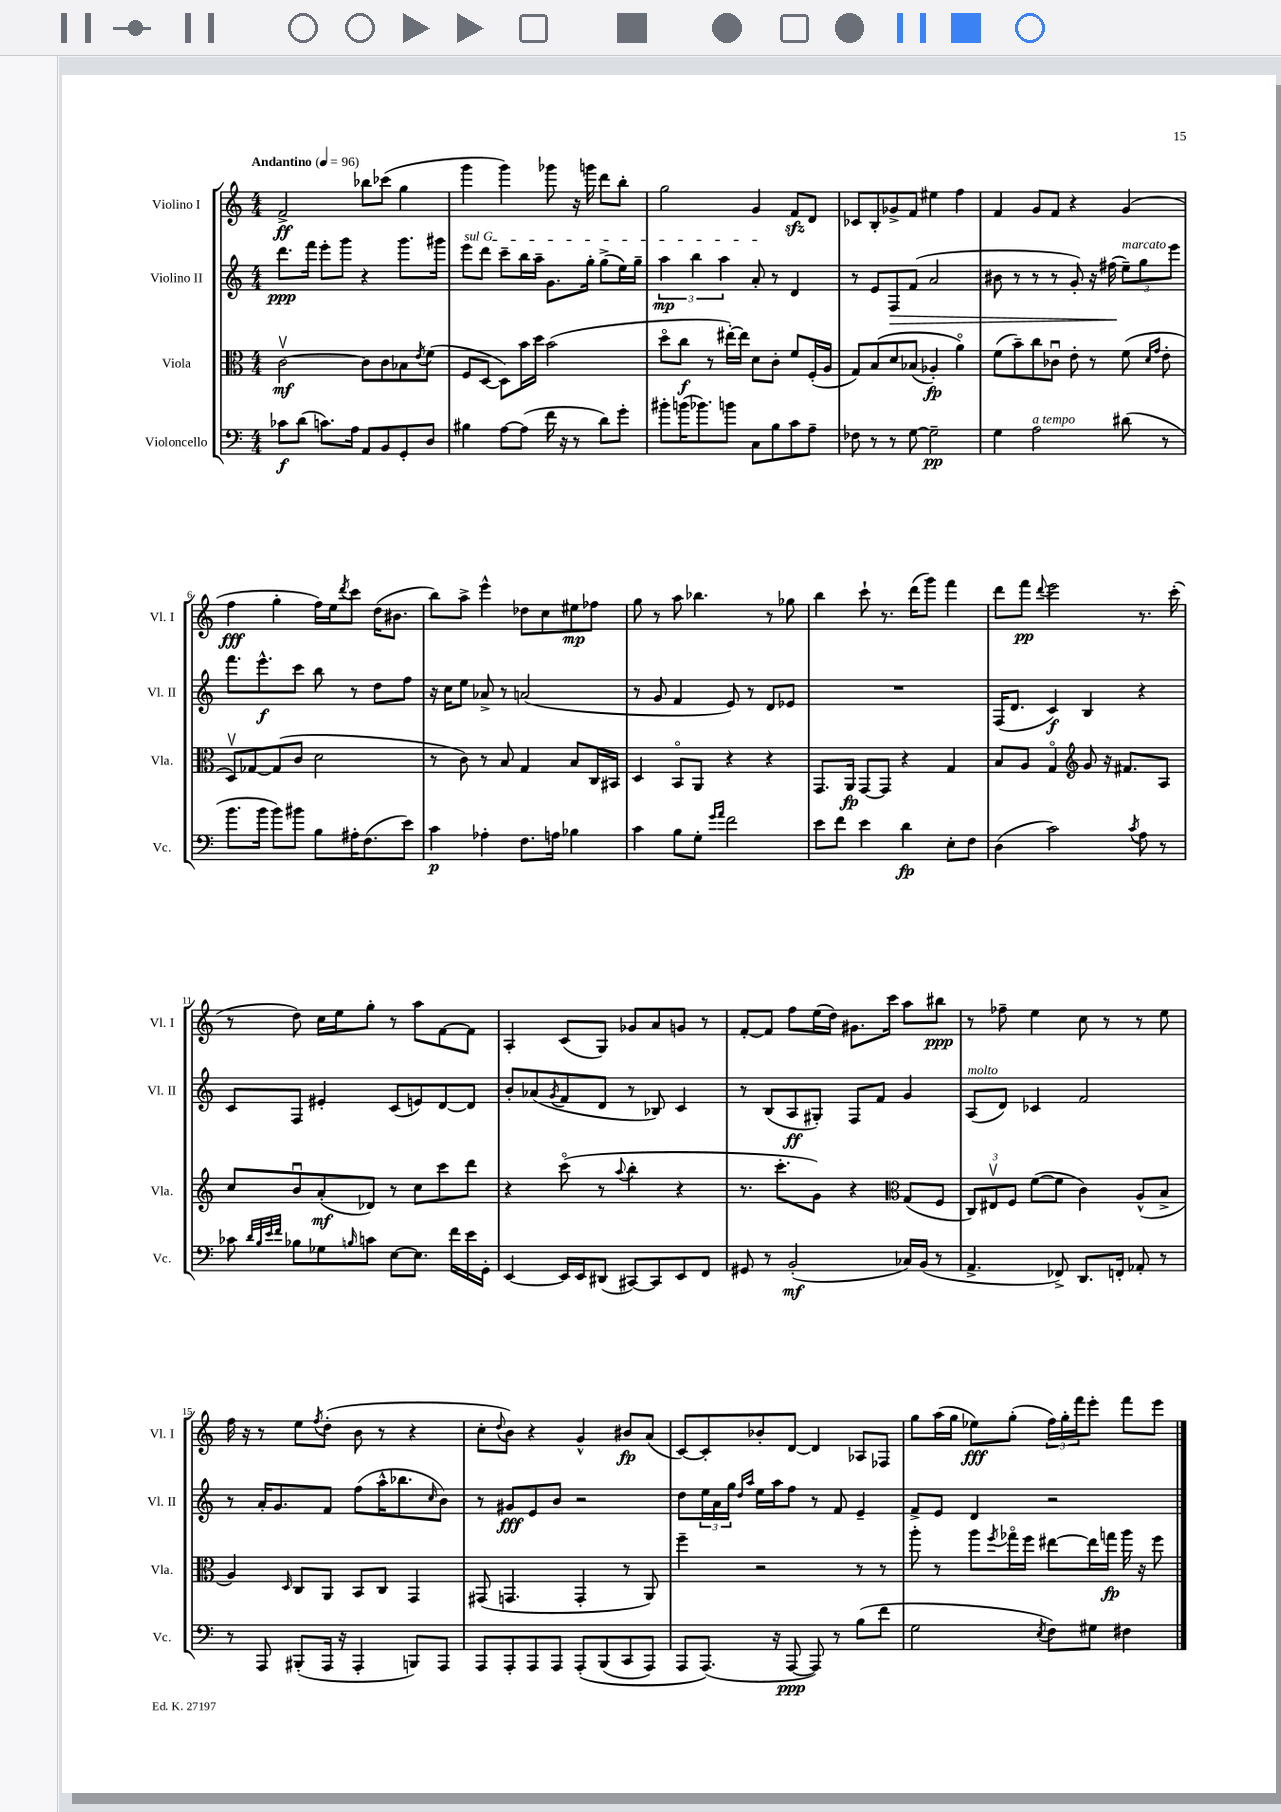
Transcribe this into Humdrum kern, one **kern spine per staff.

**kern	**kern	**kern	**kern
*staff4	*staff3	*staff2	*staff1
*clefF4	*clefC3	*clefG2	*clefG2
*k[]	*k[]	*k[]	*k[]
*M4/4	*M4/4	*M4/4	*M4/4
*MM96	*MM96	*MM96	*MM96
8c-\L	[2cv\	8.ddd\L	2f^/
(8d\J	.	.	.
.	.	16fff\Jk	.
8.c\L)	.	8eee'\L	.
.	.	8ggg\J	.
16A\Jk	.	.	.
8AA/L	8c\]L	4r	8bb-\L
8BB/	8c\	.	(8ccc-\J
8GG'/	8B-\	8.ggg\L	4gg\
.	8qe/	.	.
8D/J	(8f\J	.	.
.	.	16ggg#\Jk	.
=	=	=	=
4B#\	8F/L	8eee\L	4ggg\
.	[8D/J	8ddd\J	.
[8A\L	8D\]L)	8ccc~\L	4ggg\)
(8A\]J	16b\L	16bb\L	.
.	16dd\JJ	16aa~\JJ	.
16f\	(2b\	8.g\L	8ggg-\
16r	.	.	.
8r	.	.	16r
.	.	16gg'\Jk	16ggg\
8d\L)	.	(8gg^\L	8ddd\L
8g'\J	.	16ee\L)	8bb'\J
.	.	16gg~\JJ	.
=	=	=	=
8b#'\L	8ddo\L	6aa\	2gg\
(16b\K	8cc\J	.	.
.	.	6bb\	.
8.b-\)	.	.	.
.	8r	.	.
.	.	6aa\	.
8b\J	[16ee#'\LL)	.	.
.	16ee#\]JJ	.	.
8C\L	8d\L	8a'/	4g/
8B\	8c'\J	8r	.
8c\	8f/L	4d/	8f/L
8A~\J	(16F'/L	.	8d/J
.	16A/JJ	.	.
=	=	=	=
8F-\	8G/L)	8r	8c-/L
8r	&(8B/	8e/L	8B'/
8r	8d/	8F/	8g-^/
[8G\	(8B-/J	(8f/J	8f/J
2G~\]	4A-'/)	2a/	4ee#\
.	4ao\&)	.	4ff\
=	=	=	=
4G\	(8f\L	8b#\	4f/
.	8b~\)	8r	.
2A\	8cc\	8r	8g/L
.	8c-u\J	8r	8f/J
.	8e'\	8g'/)	4r
.	8r	16r	.
.	.	(16ff#\	.
(8d#\	(8f\	12ee~\L)	(4g/
.	.	12gg\	.
.	16qqd/LL	.	.
.	16qqg/JJ	.	.
8r	8e'\	.	.
.	.	12eee\J	.
=	=	=	=
8.b\L	8Dv/L)	8.fff\L	4ff\
.	[8G-/	.	.
16b\Jk	.	8.eee^^\	.
8b\L)	(8G-/]	.	4gg'\
8b#\J	8c/J	8ccc\J	.
8B\L	2d\	8bb\	16ff\LL)
.	.	.	16ee\J
.	.	.	8qddd/
16A#'\K	.	8r	8ccc\J
(8.F\	.	.	.
.	.	8dd\L	(16dd\LK
.	.	.	8.b#\J
8e\J)	.	8ff\J	.
=	=	=	=
4c\	8r	16r	8bb\L)
.	.	16cc\LK	.
.	8c\)	8ee\J	8aa^\J
4A-'\	8r	8a-^/	4eee^^\
.	8B/	8r	.
8.F\L	4G/	(2a/	8dd-\L
.	.	.	8cc\
16A\Jk	.	.	.
4B-\	8B/L	.	8ee#\
.	16C/L	.	8ff-\J
.	16BB#/JJ	.	.
=	=	=	=
4c\	4D/	8r	8gg\
.	.	8g/	8r
8B\L	8BBo/L	4f/	8aa\
8G'\J	8AA/J	.	4.bb-\
16qqg/LL	.	.	.
16qqa/JJ	.	.	.
2f\	4r	8e/)	.
.	.	8r	.
.	4r	8d/L	8r
.	.	8e-/J	8gg-\
=	=	=	=
8e\L	8.GG/L	1r	4bb\
8f\J	.	.	.
.	16AA/Jk	.	.
4e\	[8GG/L	.	8ccc`\
.	8GG/]J	.	8.r
4d\	4r	.	.
.	.	.	(16ddd\LK
.	.	.	8ggg\J)
8E'\L	4G/	.	4fff\
8F\J	.	.	.
=	=	=	=
(4D\	8B/L	(16F/LK	8ddd\L
.	.	8.d/J	.
.	8A/J	.	8fff\J
.	.	.	8qqddd/
2c\)	4Go/	4c/)	2eee\
*	*clefG2	*	*
.	8g/	4B/	.
.	16r	.	.
.	8.f#/L	.	.
8qc/	.	.	.
8A\	.	4r	8.r
8r	8A/J	.	.
.	.	.	(16ccc'\
=	=	=	=
8c-\	8cc/L	8c/L	8r
32qqd/LLL	.	.	.
32qqB/	.	.	.
32qqe/	.	.	.
32qqf/JJJ	.	.	.
8B-\L	8bu/	8F/J	8dd\)
8G-\	(8a'/	4e#'/	16cc\LL
.	.	.	16ee\J
16qqB/	.	.	.
8c\J	8d-/J)	.	8gg'\J
[8E\L	8r	(8c/L	8r
8.E\]J	8cc\L	8e/)	8aa\L
.	8ccc\	[8d/	[8f\
16f\LL	.	.	.
16e\	8ddd\J	8d/]J	8f\]J
16GG'\JJ	.	.	.
=	=	=	=
[4EE/	4r	8b'/L	4A'/
.	.	(8a-/	.
.	.	8qg/	.
16EE/]LL	(8ccco\	8f/	(8c/L
16EE/J	.	.	.
(8DD#/J	8r	8d/J	8G/J)
.	8qqaa/	.	.
[8CC#/L)	4bb'\	8r	8g-/L
8CC#/]	.	8B-/)	8a/
8EE/	4r	4c/	8g/J
8FF/J	.	.	8r
=	=	=	=
8GG#/	8.r	8r	[8f'/L
8r	.	(8B/L	8f/]J
.	8.ccc'\L	.	.
(2BB'/	.	8A/	8ff\L
.	8g\J)	8G#'/J)	(16ee\L
.	.	.	16dd\JJ)
.	4r	8F/L	8.g#\L
.	.	8f/J	.
.	.	.	16ccc\Jk
*	*clefC3	*	*
16C-/LL)	(8G/L	4g/	8aa\L
(16BB/JJ	.	.	.
8r	8F/J	.	8bb#\J
=	=	=	=
4.AA^/	12C/L)	(8A/L	8r
.	12E#v/	.	.
.	.	8d/J)	8ff-~\
.	12F/J	.	.
.	([8f\L	4c-/	4ee\
8FF-^/)	8f\]J	.	.
8.DD/L	4c\)	2f/	8cc\
.	.	.	8r
16FF'/Jk	.	.	.
8AA-'/	(8A^^/L	.	8r
8r	8B^/J	.	8ee\
=	=	=	=
8r	4A/)	8r	16ff\
.	.	.	16r
8AAA/	.	16a'/LK	8r
.	.	8.g/	.
.	16qqD/	.	.
(8BBB#'/L	8C/L	.	8ee\L
.	.	.	8qff/
16AAA/Jk	8AA/J	8f/J	(8dd'\J
16r	.	.	.
4AAA'/	8BB/L	(8ff\L	8b\
.	8C/J	16aa^^\K	8r
.	.	8.bb-\	.
8BBB/L)	4GG/	.	4r
.	.	16qqcc/	.
8AAA/J	.	8b\J)	.
=	=	=	=
8AAA/L	(8GG#/	8r	8cc'\L
.	.	.	8qqdd/
8AAA'/	4.GG/	8g#/L	8b\J)
8AAA/	.	8e/	4r
8AAA/J	.	8b/J	.
&(8AAA'/L	4GG'/	2r	4g^^/
(8BBB/	.	.	.
8CC/	8r	.	8b#/L
8AAA/J)	8AA/)	.	(8a/J
=	=	=	=
8AAA/L	4ff~\	8dd\L	[8c/L)
(8.AAA/J&)	.	24ee\L	8c'/]
.	.	24a\	.
.	.	24gg\JJ	.
.	.	16qqdd/LL	.
.	.	16qqaa/JJ	.
.	2r	16ee\LL	8b-'/
16r	.	16aa\J	.
[8AAA/	.	8ff\J	[8d/J
8AAA/])	.	8r	4d/]
8r	.	8f/	.
(8B\L	8r	4e~/	8A-/L
8f\J	8r	.	8F-/J
=	=	=	=
2G\	8aa'\	8f^/L	8gg\L
.	8r	8e/J	(16aa\L
.	.	.	16gg\JJ
.	8aa\L	4d/	8ee-\L)
.	8qff/	.	.
.	16gg-o\L	.	(8gg'\J
.	16ff\JJ	.	.
8qE/	.	.	.
8F\L)	[8ee#\L	2r	24ff\LL)
.	.	.	24gg'\
.	.	.	24fff\J
8G#\J	16ee#\]L	.	8eee'\J
.	16gg\JJ	.	.
4F#\	16aa\	.	8fff\L
.	16r	.	.
.	8ff\	.	8eee\J
==	==	==	==
*-	*-	*-	*-
